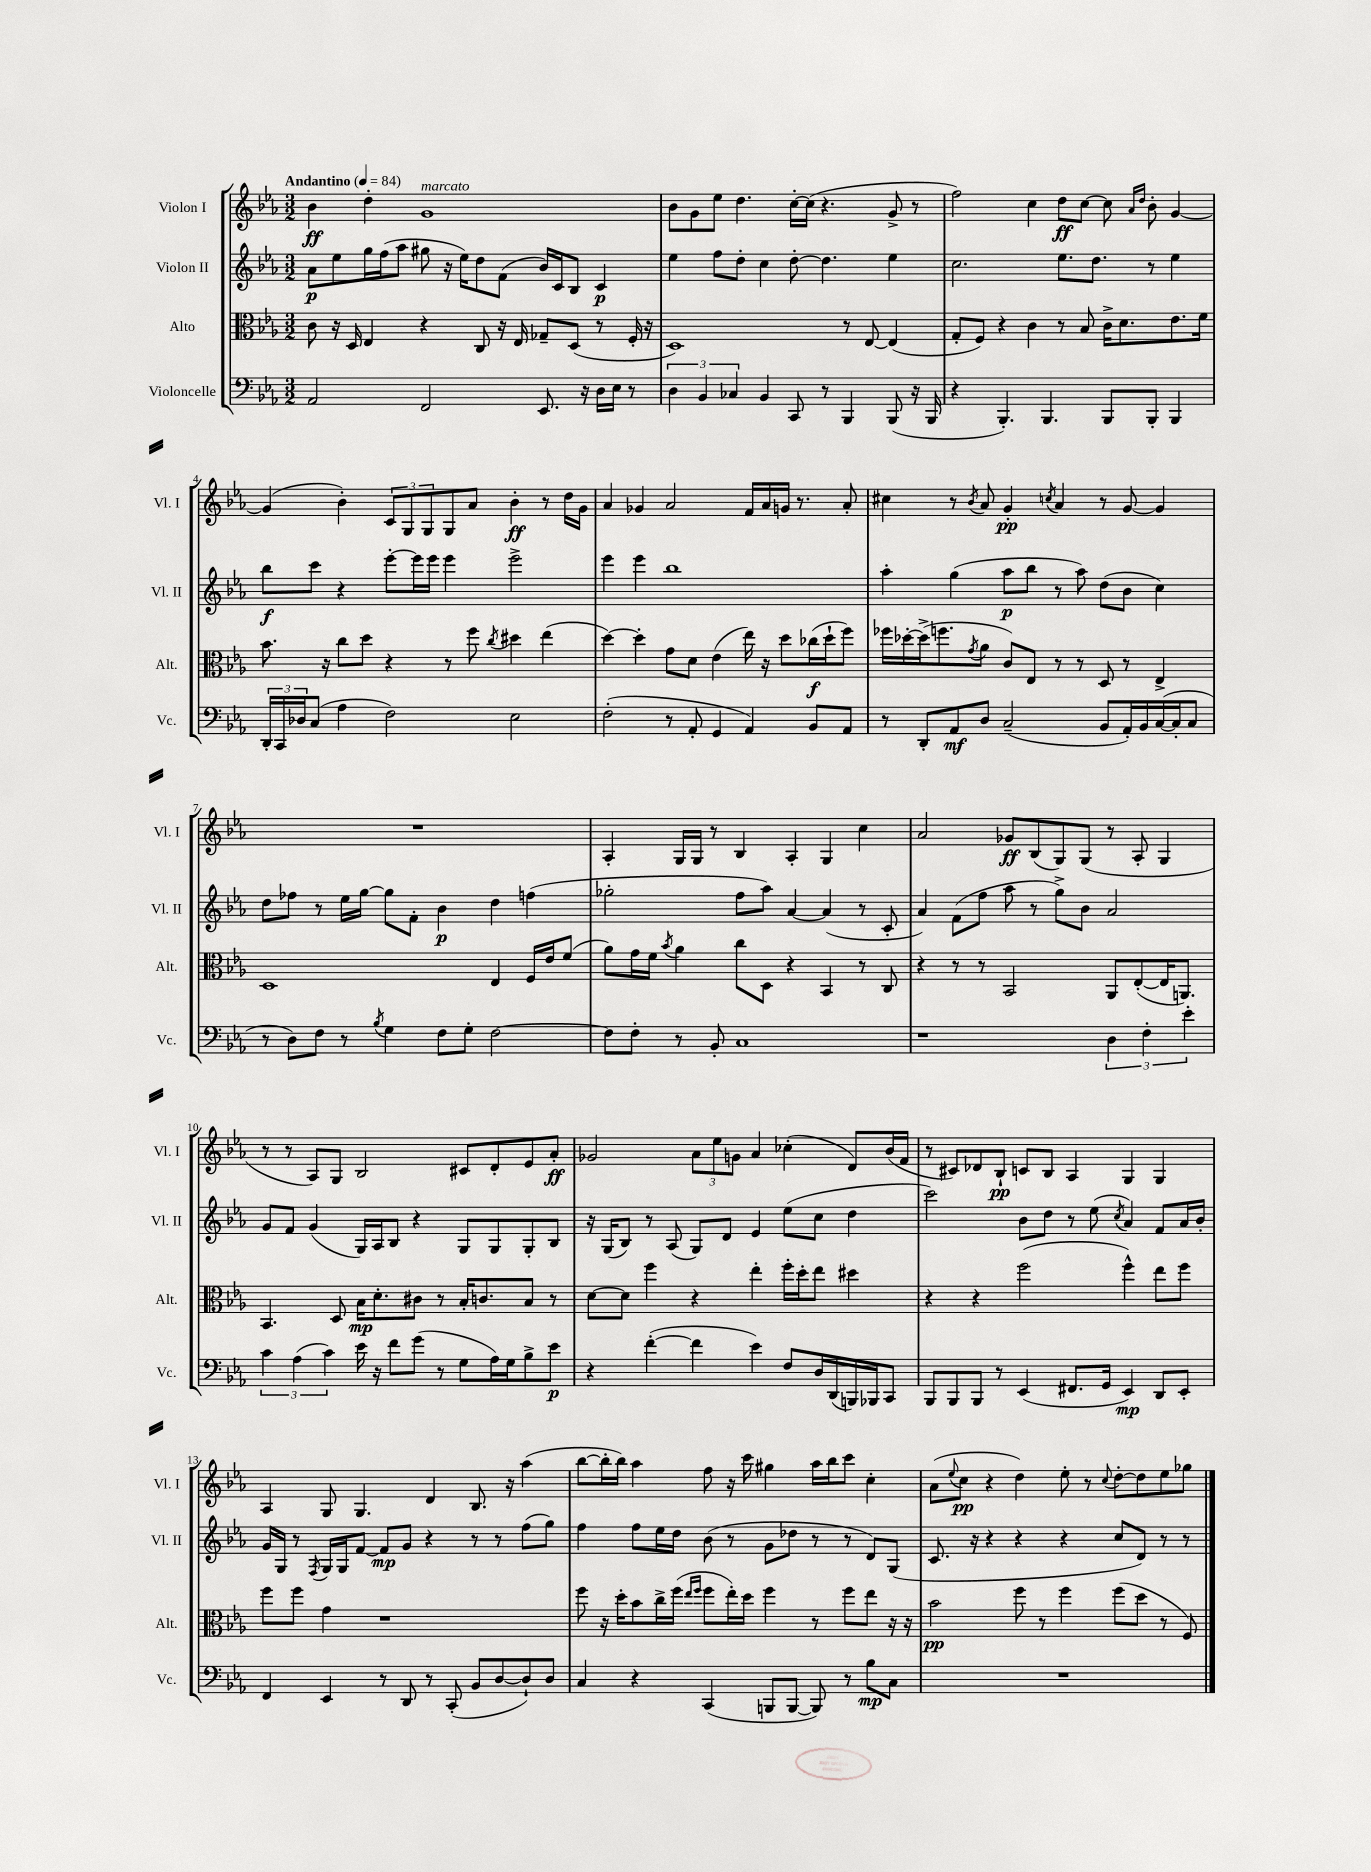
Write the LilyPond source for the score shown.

<<
\new StaffGroup <<
\new Staff = "s0" \with { instrumentName = "Violon I" shortInstrumentName = "Vl. I" } {
    \clef treble \key ees \major \numericTimeSignature \time 3/2 \tempo "Andantino" 4 = 84
    bes'4\ff d''4-. g'1^\markup { \italic "marcato" } |
    bes'8 g'8 ees''8 d''4. c''16~-. c''16( r4. g'8-> r8 |
    f''2) c''4 d''8\ff c''8~ c''8 \grace { aes'16 d''16 } bes'8-. g'4~ |
    g'4( bes'4-.) \tuplet 3/2 { c'8 g8 g8 } g8 aes'8 bes'4-.\ff r8 d''16 g'16 |
    aes'4 ges'4 aes'2 f'16 aes'16 g'16 r8. aes'8-. |
    cis''4 r8 \acciaccatura { bes'8 } aes'8 g'4-.\pp \acciaccatura { c''8 } aes'4 r8 g'8~ g'4 |
    R1. |
    aes4-. g16 g16 r8 bes4 aes4-. g4 c''4 |
    aes'2 ges'8\ff bes8( g8) g8( r8 aes8-. g4 |
    r8 r8 aes8) g8 bes2 cis'8 d'8-. ees'8 aes'8-.\ff |
    ges'2 \tuplet 3/2 { aes'8 ees''8 g'8 } aes'4 ces''4-.( d'8) bes'16( f'16 |
    r8 cis'8) des'8 bes8-!\pp c'8 bes8 aes4 g4 g4 |
    aes4 g8 g4. d'4 bes8. r16 aes''4( |
    bes''8~ bes''16-. bes''16) aes''4 f''8 r16 c'''16 gis''4 aes''16 bes''16 c'''8 c''4-. |
    aes'8( \appoggiatura { ees''8 } c''8\pp r4 d''4) ees''8-. r8 \appoggiatura { c''8 } d''8~-. d''8 ees''8 ges''8 \bar "|." |
}
\new Staff = "s1" \with { instrumentName = "Violon II" shortInstrumentName = "Vl. II" } {
    \clef treble \key ees \major \numericTimeSignature \time 3/2
    aes'8\p ees''8 g''16 f''16( aes''8 gis''8 r16 ees''16) d''8 f'8( bes'16) c'16 bes8 c'4\p |
    ees''4 f''8 d''8-. c''4 d''8~-. d''4. ees''4 |
    c''2. ees''8. d''8. r8 ees''4 |
    bes''8\f c'''8 r4 ees'''8~-. ees'''16 ees'''16 ees'''4 ees'''2-> |
    ees'''4 ees'''4 bes''1 |
    aes''4-. g''4( aes''8\p bes''8 r8 aes''8) d''8( bes'8 c''4) |
    d''8 fes''8 r8 ees''16 g''16~ g''8 f'8-. bes'4\p d''4 f''4( |
    ges''2-. f''8 aes''8) aes'4~ aes'4( r8 c'8-. |
    aes'4) f'8( f''8 aes''8 r8 g''8->) bes'8 aes'2 |
    g'8 f'8 g'4( g16) aes16 bes8 r4 g8 g8 g8-. bes8 |
    r16 g16( bes8) r8 aes8( g8) d'8 ees'4 ees''8( c''8 d''4 |
    c'''2) bes'8 d''8 r8 ees''8( \acciaccatura { c''8 } aes'4) f'8 aes'16 bes'16-. |
    g'16 g16 r8 \acciaccatura { f8 } g16 g16 f'8~ f'8\mp g'8 r4 r8 r8 f''8( g''8) |
    f''4 f''8 ees''16 d''16 bes'8( r8 g'8 des''8 r8 r8 d'8) g8( |
    c'8. r16 r4 r4 r4 c''8 d'8) r8 r8 \bar "|." |
}
\new Staff = "s2" \with { instrumentName = "Alto" shortInstrumentName = "Alt." } {
    \clef alto \key ees \major \numericTimeSignature \time 3/2
    c'8 r16 d16 ees4 r4 c8 r16 ees16 ges8-- d8( r8 f16-. r16 |
    d1) r8 ees8~ ees4( |
    g8-. f8) r4 c'4 r8 bes8 c'16-> d'8. ees'8. f'16 |
    bes'8. r16 c''8 d''8 r4 r8 f''8 \acciaccatura { c''8 } dis''4 ees''4( |
    d''4~) d''4-. g'8 d'8 ees'4( ees''16) r16 d''8 ces''16\f( d''16-! f''8) |
    fes''16 des''16~-. des''16->( f''8. \acciaccatura { g'8 } aes'8 c'8) ees8 r8 r8 d8 r8 ees4-> |
    d1 ees4 f16 ees'16 f'8( |
    aes'8) g'16 f'16 \acciaccatura { bes'8 } aes'4 c''8 d8 r4 bes,4 r8 c8 |
    r4 r8 r8 bes,2 aes,8 ees8~-.( ees16 a,8.) |
    bes,4. d8 bes16\mp d'8.-. cis'8 r8 bes16-. c'8. bes8 r8 |
    d'8~ d'8 f''4 r4 ees''4-. f''16-. d''16-. ees''8 dis''4 |
    r4 r4 f''2( f''4-^) ees''8 f''8 |
    f''8 f''8 g'4 r1 |
    f''8 r16 d''16-. bes'8 c''16-> f''16( \grace { ees''16 f''16 } f''8 ees''16-.) d''16 f''4 r8 f''8 ees''8 r16 r16 |
    bes'2\pp f''8 r8 f''4 f''8( d''8 r8 f8) \bar "|." |
}
\new Staff = "s3" \with { instrumentName = "Violoncelle" shortInstrumentName = "Vc." } {
    \clef bass \key ees \major \numericTimeSignature \time 3/2
    aes,2 f,2 ees,8. r16 d16 ees16 r8 |
    \tuplet 3/2 { d4 bes,4 ces4 } bes,4 c,8 r8 bes,,4 bes,,8( r16 bes,,16 |
    r4 bes,,4.-.) bes,,4. bes,,8 bes,,8-. bes,,4 |
    \tuplet 3/2 { d,16-. c,16 des16 } c8( aes4 f2) ees2 |
    f2-.( r8 aes,8-. g,4 aes,4) bes,8 aes,8 |
    r8 d,8-. aes,8\mf d8 c2--( bes,8 aes,16-.) bes,16 c16~( c16-. c8 |
    r8 d8) f8 r8 \acciaccatura { bes8 } g4 f8 g8-. f2~ |
    f8 f8-. r8 bes,8-. c1 |
    r1 \tuplet 3/2 { d4 f4-. ees'4-. } |
    \tuplet 3/2 { c'4 aes4( c'4) } ees'16 r16 f'8 g'8( r8 g8 aes16) g16 bes8-> ees'8\p |
    r4 f'4~-.( f'4 ees'4) f8 d16 d,16( b,,16) bes,,16 c,8 |
    bes,,8 bes,,8 bes,,8 r8 ees,4( fis,8. g,16 ees,4\mp) d,8 ees,8-. |
    f,4 ees,4 r8 d,8 r8 c,8-.( bes,8 d8~ d8-!) d8 |
    c4 r4 c,4( b,,8 b,,8~ b,,8) r8 bes8\mp c8 |
    R1. \bar "|." |
}
>>
>>
